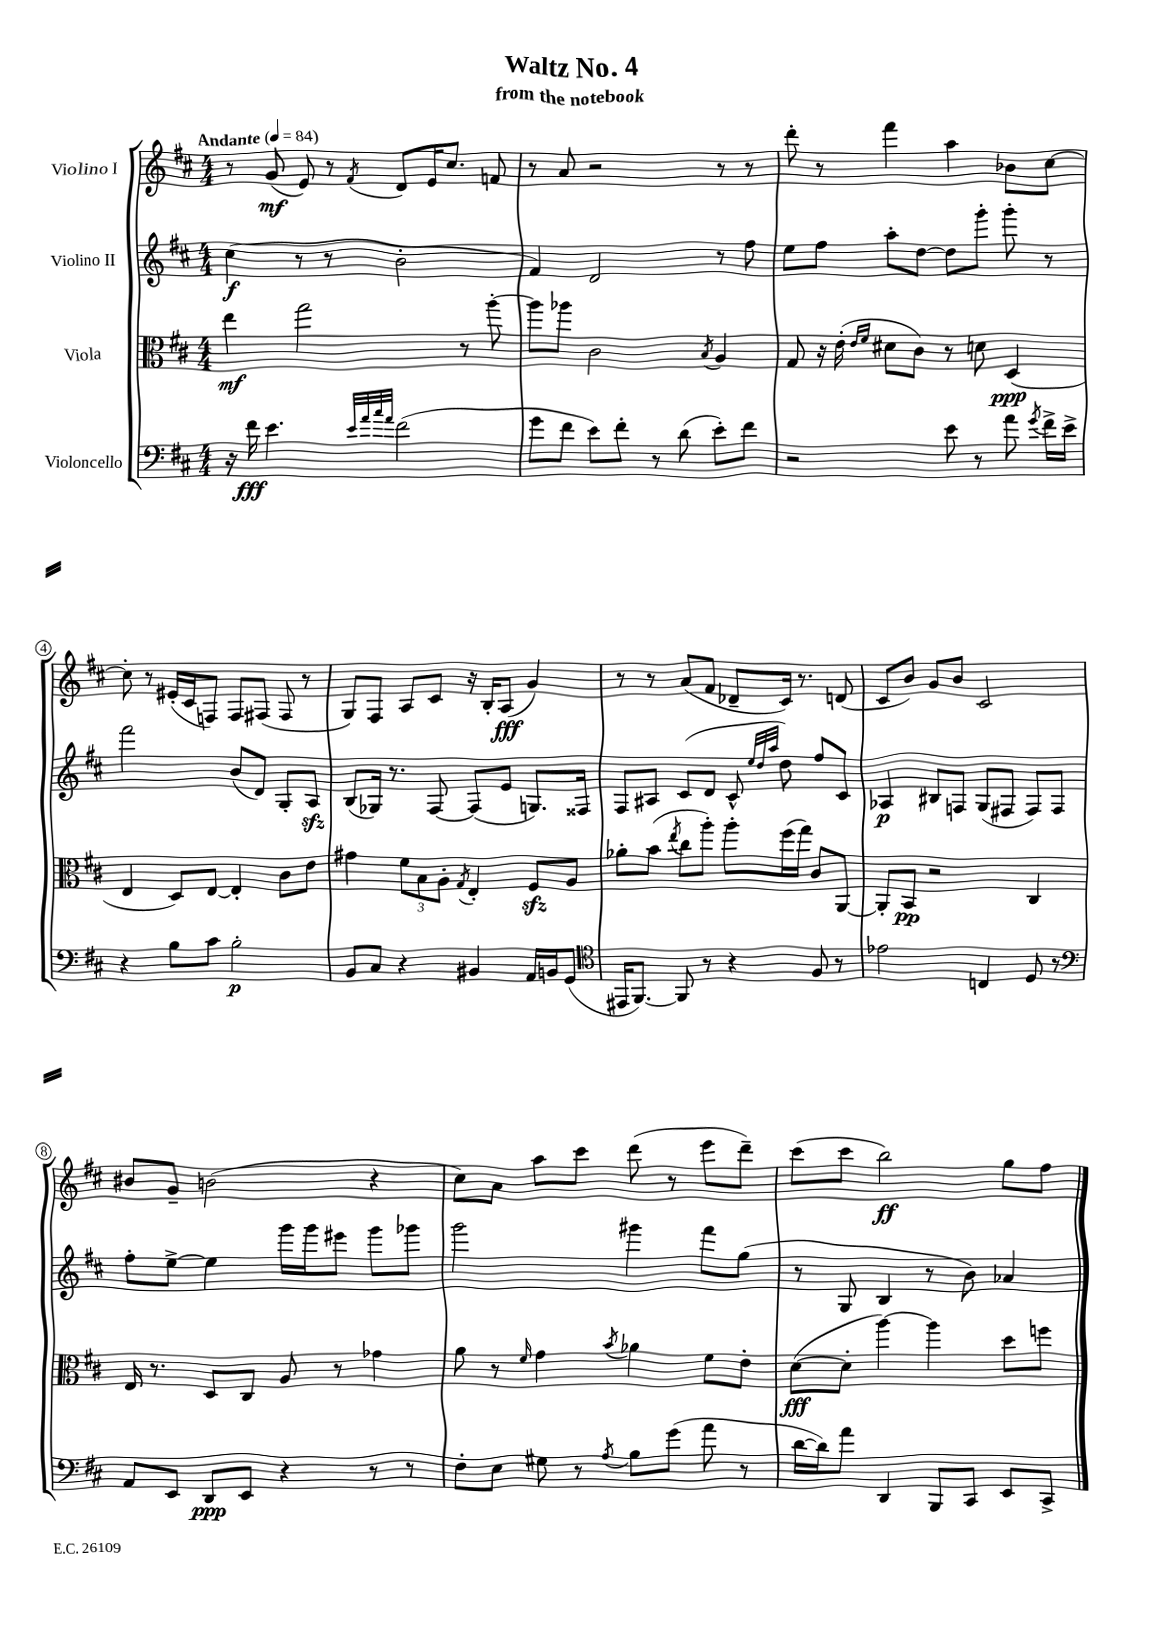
\header { title = "Waltz No. 4" subtitle = "from the notebook" }
<<
\new StaffGroup <<
\new Staff = "s0" \with { instrumentName = "Violino I" } {
    \clef treble \key d \major \numericTimeSignature \time 4/4 \tempo "Andante" 4 = 84
    \autoBeamOff r8 g'8\mf( e'8) r8 \acciaccatura { fis'8 } d'8[ e'16 cis''8.] f'8 |
    r8 a'8 r2 r8 r8 |
    d'''8-. r8 fis'''4 a''4 bes'8[ cis''8]~ |
    cis''8-. r8 eis'16[-.( cis'16 f8]) f8[ fis8]( fis8 r8 |
    g8[) fis8] a8[ cis'8] r16 b16[-. a8]\fff( g'4) |
    r8 r8 a'8[( fis'8] des'8[-- cis'16]) r8. d'8( |
    cis'8[ b'8]) g'8[ b'8] cis'2 |
    bis'8[ g'8]-- b'2( r4 |
    cis''8[) a'8] a''8[ cis'''8] d'''8( r8 e'''8[ d'''8]--) |
    cis'''8[( cis'''8] b''2\ff) g''8[ fis''8] \bar "|." |
}
\new Staff = "s1" \with { instrumentName = "Violino II" } {
    \clef treble \key d \major \numericTimeSignature \time 4/4
    \autoBeamOff cis''4\f( r8 r8 b'2-. |
    fis'4) d'2 r8 fis''8 |
    e''8[ fis''8] a''8[-. d''8]~ d''8[ g'''8]-. g'''8-. r8 |
    fis'''2 b'8[( d'8]) g8[-. a8]\sfz |
    b8[( ges16]) r8. fis8~ fis8[( e'8] g8.[) fisis16] |
    fis8[ ais8] cis'8[( d'8] cis'8-^ \grace { e''32[ d''32 a''32] } d''8) fis''8[ cis'8] |
    aes4\p bis8[ f8] g8[( fis8] fis8[) fis8] |
    fis''8[-. e''8]~-> e''4 g'''16[ g'''16 eis'''8] g'''8[ ges'''8] |
    g'''2 gis'''4 fis'''8[ g''8]( |
    r8 g8 b4 r8 b'8) aes'4 \bar "|." |
}
\new Staff = "s2" \with { instrumentName = "Viola" } {
    \clef alto \key d \major \numericTimeSignature \time 4/4
    \autoBeamOff e''4\mf g''2 r8 a''8~-. |
    a''8[ aes''8] cis'2 \acciaccatura { b8 } a4 |
    g8 r16 e'16-.( \grace { e'16[ fis'16] } dis'8[ cis'8]) r8 d'8 d4\ppp( |
    e4 d8[) e8]~ e4-. cis'8[ e'8] |
    gis'4 \tuplet 3/2 { fis'8[ b8 a8]-. } \acciaccatura { g8 } e4-. fis8[\sfz a8] |
    aes'8[-. b'8]( \acciaccatura { e''8 } cis''8[ a''8]-.) a''8[-. fis''16( g''16]) cis'8[ a,8]~ |
    a,8[-. b,8]\pp r2 cis4 |
    e16 r8. d8[ cis8] a8 r8 ges'4 |
    a'8 r8 \grace { fis'16 } g'4 \acciaccatura { b'8 } aes'4 fis'8[ e'8]-. |
    d'8[~\fff( d'8]-. a''4~) a''4 d''8[ f''8] \bar "|." |
}
\new Staff = "s3" \with { instrumentName = "Violoncello" } {
    \clef bass \key d \major \numericTimeSignature \time 4/4
    \autoBeamOff r16 fis'16\fff e'4. \grace { e'32[ a'32 cis''32 a'32] } fis'2( |
    g'8[ fis'8] e'8[) fis'8]-. r8 d'8( e'8[-.) fis'8] |
    r2 e'8 r8 a'8 \acciaccatura { g'8 } fis'16[-> e'16]-> |
    r4 b8[ cis'8] b2-.\p |
    b,8[ cis8] r4 bis,4 a,16[ b,16 g,8]( |
    \clef tenor eis,16[ fis,8.]~) fis,8 r8 r4 fis8 r8 |
    ees'2 c4 d8 r8 |
    \clef bass a,8[ e,8] d,8[\ppp e,8] r4 r8 r8 |
    fis8[-. e8] gis8 r8 \acciaccatura { a8 } b8[ g'8]( a'8 r8 |
    d'16[~ d'16) a'8] d,4 b,,8[ cis,8] e,8[ cis,8]-> \bar "|." |
}
>>
>>
\layout { \context { \Score \override BarNumber.stencil = #(make-stencil-circler 0.1 0.3 ly:text-interface::print) } }
